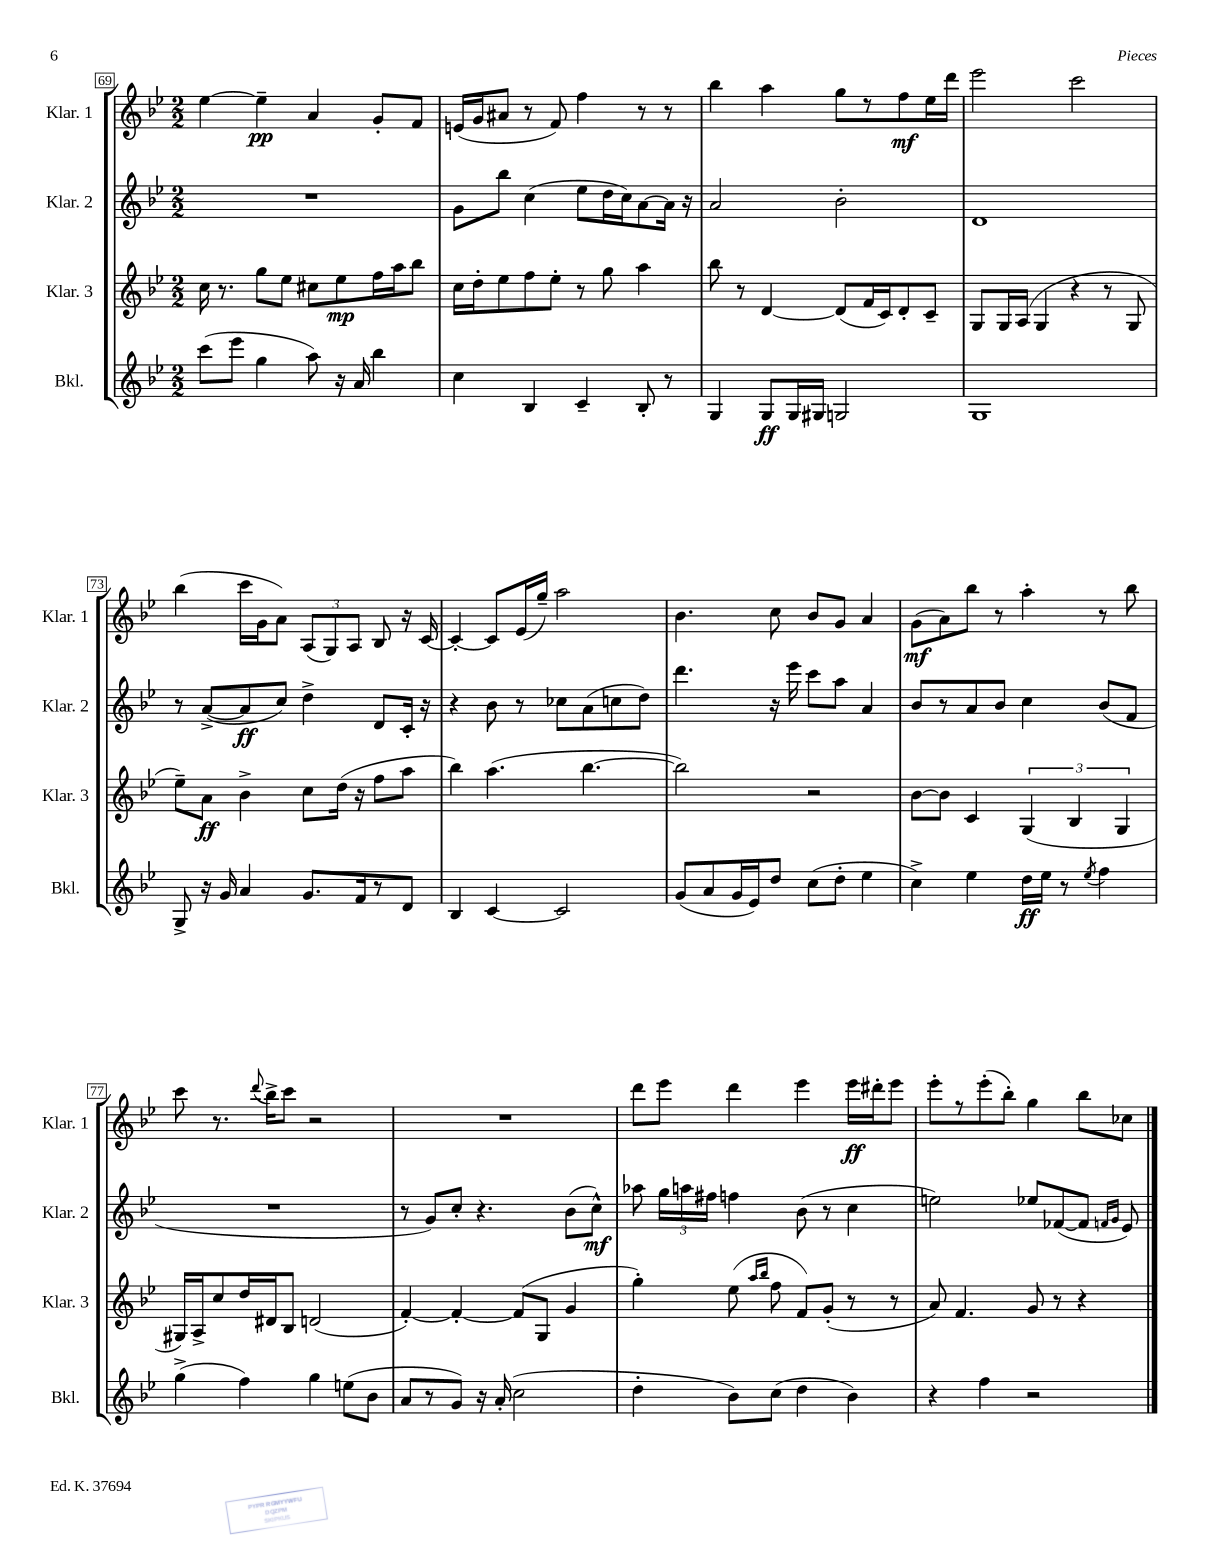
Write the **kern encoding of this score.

**kern	**kern	**kern	**kern
*staff4	*staff3	*staff2	*staff1
*clefG2	*clefG2	*clefG2	*clefG2
*k[b-e-]	*k[b-e-]	*k[b-e-]	*k[b-e-]
*M2/2	*M2/2	*M2/2	*M2/2
(8ccc	16cc	1r	[4ee-
.	8.r	.	.
8eee-	.	.	.
4gg	8gg	.	4ee-~]
.	8ee-	.	.
8aa)	8cc#	.	4a
16r	8ee-	.	.
16a	.	.	.
4bb-	16ff	.	8g'
.	16aa	.	.
.	8bb-	.	8f
=	=	=	=
4cc	16cc	8g	(16e
.	16dd'	.	16g
.	8ee-	8bb-	8a#
4B-	8ff	(4cc	8r
.	8ee-'	.	8f)
4c~	8r	8ee-	4ff
.	8gg	16dd	.
.	.	16cc)	.
8B-'	4aa	[8a	8r
8r	.	16a]	8r
.	.	16r	.
=	=	=	=
4G	8bb-	2a	4bb-
.	8r	.	.
8G	[4d	.	4aa
16G	.	.	.
16G#	.	.	.
2G	(8d]	2b-'	8gg
.	16f	.	8r
.	16c)	.	.
.	8d'	.	8ff
.	8c~	.	16ee-
.	.	.	16ddd
=	=	=	=
1G	8G	1d	2eee-
.	16G	.	.
.	(16A	.	.
.	4G	.	.
.	4r	.	2ccc
.	8r	.	.
.	8G	.	.
=	=	=	=
8G^	8ee-~)	8r	(4bb-
16r	8a	([8a^	.
16g	.	.	.
4a	4b-^	8a]	16ccc
.	.	.	16g
.	.	8cc)	8a)
8.g	8cc	4dd^	(12A
.	.	.	12G)
.	(16dd	.	.
.	.	.	12A
16f	16r	.	.
8r	8ff	8d	8B-
8d	8aa	16c'	16r
.	.	16r	[16c
=	=	=	=
4B-	4bb-)	4r	4c'_
[4c	(4.aa	8b-	8c]
.	.	8r	(16e-
.	.	.	16gg~)
2c]	.	8cc-	2aa
.	[4.bb-	(8a	.
.	.	8cc	.
.	.	8dd)	.
=	=	=	=
(8g	2bb-])	4.ddd	4.b-
8a	.	.	.
16g	.	.	.
16e-)	.	.	.
8dd	.	16r	8cc
.	.	16eee-	.
(8cc	2r	8ccc	8b-
8dd'	.	8aa	8g
4ee-	.	4a	4a
=	=	=	=
4cc^)	[8b-	8b-	(8g
.	8b-]	8r	8a)
4ee-	4c	8a	8bb-
.	.	8b-	8r
16dd	(6G	4cc	4aa'
16ee-	.	.	.
8r	.	.	.
.	6B-	.	.
8qee-	.	.	.
4ff	.	(8b-	8r
.	6G	.	.
.	.	8f	8bb-
=	=	=	=
(4gg^	16G#)	1r	8ccc
.	16A^	.	.
.	8cc	.	8.r
4ff)	16dd	.	.
.	.	.	8qqddd
.	16d#	.	16bb-^
.	8B-	.	8ccc
4gg	(2d	.	2r
(8ee	.	.	.
8b-	.	.	.
=	=	=	=
8a	[4f')	8r	1r
8r	.	8g)	.
8g)	4f'_	8cc'	.
16r	.	4.r	.
(16a'	.	.	.
2cc	(8f]	.	.
.	8G	.	.
.	4g	(8b-	.
.	.	8cc^^)	.
=	=	=	=
4dd'	4gg')	8aa-	8ddd
.	.	24gg	8eee-
.	.	24aa	.
.	.	24ff#	.
8b-)	(8ee-	4ff	4ddd
.	16qqaa	.	.
.	16qqbb-	.	.
(8cc	8ff	.	.
4dd	8f)	(8b-	4eee-
.	(8g'	8r	.
4b-)	8r	4cc	16eee-
.	.	.	16ddd#'
.	8r	.	8eee-
=	=	=	=
4r	8a)	2ee)	8eee-'
.	4.f	.	8r
4ff	.	.	(8eee-'
.	.	.	8bb-')
2r	8g	8ee-	4gg
.	8r	([8f-	.
.	4r	8f-]	8bb-
.	.	16qqf	.
.	.	16qqg	.
.	.	8e-)	8cc-
==	==	==	==
*-	*-	*-	*-
